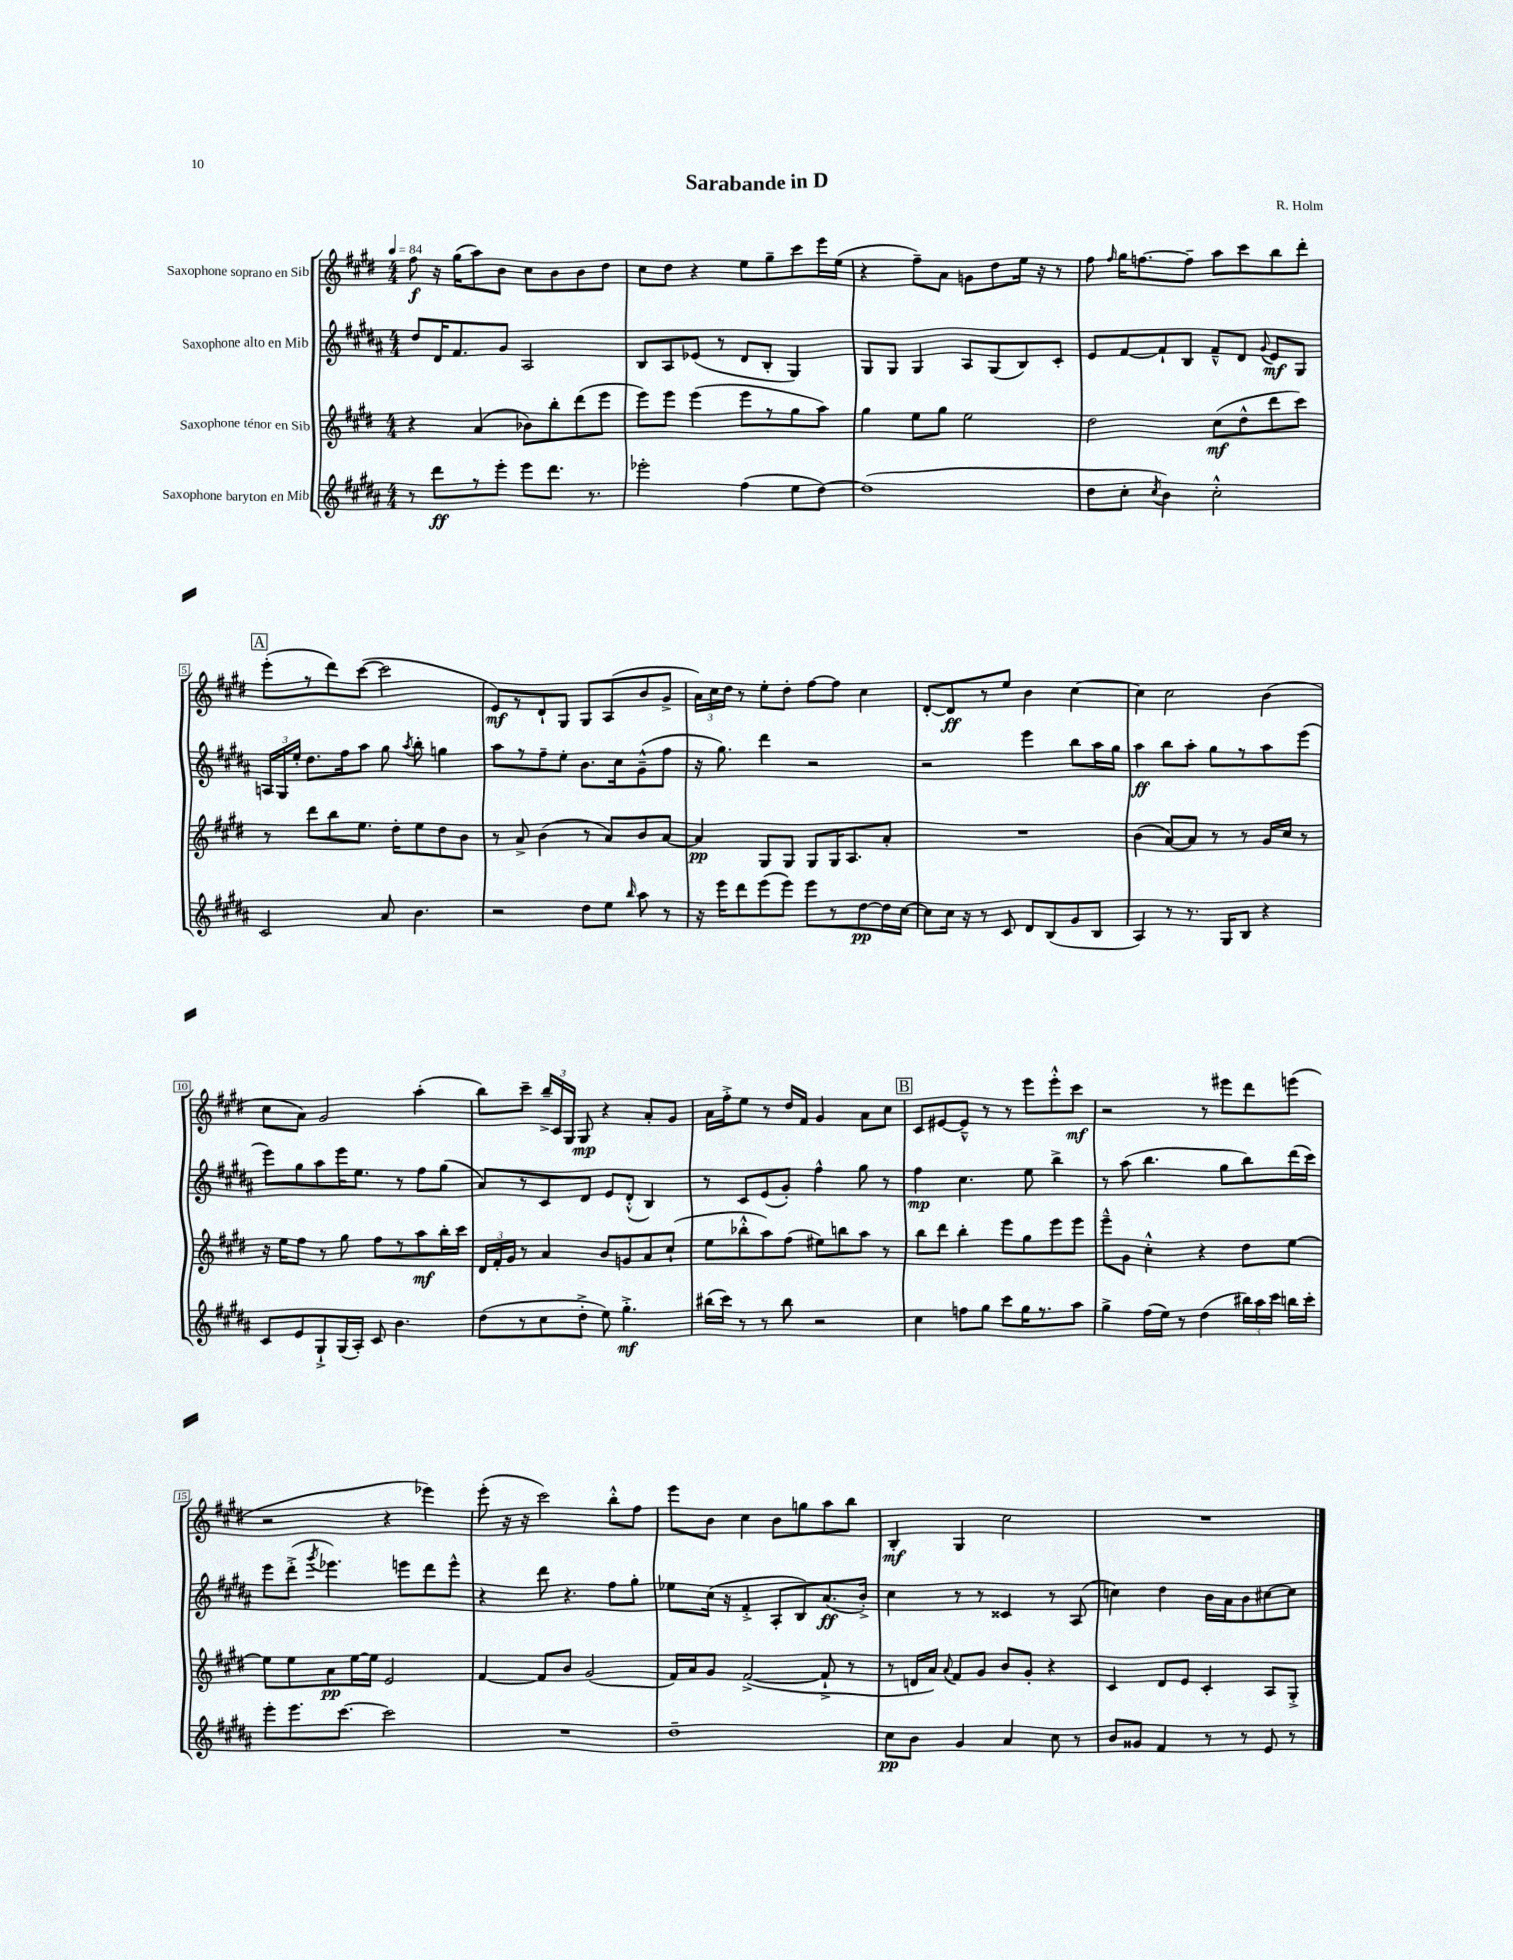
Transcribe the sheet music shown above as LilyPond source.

\header { title = "Sarabande in D" composer = "R. Holm" }
<<
\new StaffGroup <<
\new Staff = "s0" \with { instrumentName = "Saxophone soprano en Sib" } {
    \clef treble \key e \major \numericTimeSignature \time 4/4 \tempo 4 = 84
    \autoBeamOff fis''8\f r16 gis''16[( a''8) b'8] cis''8[ b'8 b'8 dis''8] |
    cis''8[ dis''8] r4 e''8[ gis''8-- cis'''8 e'''16 e''16]( |
    r4 fis''8[--) a'8] g'8[ dis''8 e''16] r16 r8 |
    fis''8 \grace { fis''16 } gis''16[ f''8.~ f''8]-- a''8[ cis'''8 b''8 dis'''8]-. |
    \mark \markup { \box "A" } e'''8[-.( r8 dis'''8) cis'''8]~( cis'''2 |
    e'8[\mf) r8 dis'8-! gis8] gis8[ a8( b'8 gis'8]-> |
    \tuplet 3/2 { a'16[) cis''16 dis''16] } r8 e''8[-. dis''8]-. fis''8[~ fis''8] cis''4 |
    dis'8[~-. dis'8\ff r8 e''8] b'4 cis''4~ |
    cis''4 cis''2 b'4( |
    cis''8[ a'8]) gis'2 a''4-.( |
    b''8[) cis'''8]-- \tuplet 3/2 { b''16[---> cis'16 gis16] } gis8\mp r4 a'8[-. gis'8] |
    a'16[ fis''16-.-> e''8] r8 dis''16[ fis'16] gis'4 a'8[ cis''8] |
    \mark \markup { \box "B" } cis'8[ eis'8~ eis'8]---^ r8 r8 e'''8[ e'''8-.-^ cis'''8]\mf |
    r2 r8 eis'''8[ dis'''8 e'''8]( |
    r2 r4 ees'''4) |
    e'''8-.( r16 r16 cis'''2) b''8[-.-^ fis''8] |
    e'''8[ b'8] cis''4 b'8[ g''8 a''8 b''8] |
    b4-.\mf gis4 cis''2 |
    R1 \bar "|." |
}
\new Staff = "s1" \with { instrumentName = "Saxophone alto en Mib" } {
    \clef treble \key b \major \numericTimeSignature \time 4/4
    \autoBeamOff dis''8[ dis'16 fis'8. gis'8] ais2 |
    b8[ ais8 ees'8]( r8 dis'8[ b8]-. gis4) |
    gis8[ gis8] gis4 ais8[ gis8( b8) cis'8]-. |
    e'8[ fis'8~ fis'8-! b8] fis'8[---^ dis'8] \appoggiatura { gis'8 } e'8[\mf gis8] |
    \mark \markup { \box "A" } \tuplet 3/2 { a16[ gis16 e''16]-. } dis''8.[ fis''16 ais''8] gis''8 \acciaccatura { ais''8 } b''8-. g''4 |
    ais''8[ r8 fis''8-- e''8]-. b'8.[ cis''16 gis'8---^( fis''8] |
    r16 gis''8.) dis'''4 r2 |
    r2 e'''4 b''8[ ais''16 gis''16] |
    ais''4\ff b''8[ ais''8]-. gis''8[ r8 ais''8 e'''8]( |
    e'''8[) gis''8 ais''8 e'''16 e''8.] r8 fis''8[ gis''8]( |
    ais'8[) r8 cis'8 dis'8] e'8[ dis'8]-.-^( b4) |
    r8 cis'8[ e'8( gis'8]-.) fis''4-^ gis''8 r8 |
    \mark \markup { \box "B" } fis''4\mp cis''4. e''8 b''4-> |
    r8 ais''8( b''4. gis''8[ b''8) dis'''16( cis'''16]) |
    e'''8[ dis'''8]-.->( \acciaccatura { gis'''8 } ees'''4.) e'''8[ dis'''8 e'''8]-^ |
    r4 dis'''8 r4. fis''8[ gis''8]-. |
    ees''8[ cis''16]( r16 fis'4-.-> ais8[-. b8) ais'8.\ff( b'16]-.->) |
    cis''4 r8 r8 cisis'4 r8 ais8( |
    c''4) dis''4 b'16[ ais'16 b'8 cis''8~ cis''8] \bar "|." |
}
\new Staff = "s2" \with { instrumentName = "Saxophone ténor en Sib" } {
    \clef treble \key e \major \numericTimeSignature \time 4/4
    \autoBeamOff r4 a'4( bes'8[) b''8-. dis'''8( e'''8] |
    e'''8[) e'''8] e'''4( e'''8[ r8 gis''8 a''8]) |
    gis''4 e''8[ gis''8] e''2 |
    dis''2 cis''8[\mf( dis''8-^ dis'''8 cis'''8]) |
    \mark \markup { \box "A" } r8 dis'''8[ b''8 e''8.] dis''16[-. e''8 dis''8 b'8] |
    r8 a'8-> b'4( r8 a'8[) b'8 a'8]~ |
    a'4\pp gis8[ gis8] gis8[ gis16 a8. a'8]-. |
    R1 |
    b'4( a'8[~) a'8] r8 r8 gis'16[ cis''16] r8 |
    r16 e''16[ fis''8] r8 gis''8 fis''8[ r8 a''8\mf b''16-. cis'''16] |
    \tuplet 3/2 { dis'16[ fis'16-. gis'16] } r8 a'4 b'8[ g'8 a'8 cis''8]-!( |
    e''8[ bes''8-.-^ a''8) fis''8]( eis''8[) b''8 a''8] r8 |
    \mark \markup { \box "B" } b''8[ dis'''8] b''4-. e'''8[ gis''8 e'''8 e'''8] |
    e'''8[---^ gis'8] cis''4-.-^ r4 dis''8[ e''8]~ |
    e''8[ e''8 a'8\pp e''16~ e''16] e'2 |
    fis'4~ fis'8[ b'8] gis'2( |
    fis'16[) a'16 gis'8] fis'2~->( fis'8-!-> r8 |
    r8 d'16[ a'16]) \appoggiatura { a'8 } fis'8[ gis'8] b'8[ gis'8]-. r4 |
    cis'4 dis'8[ e'8] cis'4-. a8[ gis8]-.-> \bar "|." |
}
\new Staff = "s3" \with { instrumentName = "Saxophone baryton en Mib" } {
    \clef treble \key b \major \numericTimeSignature \time 4/4
    \autoBeamOff r8 dis'''8[\ff r8 e'''8]-. e'''8[ dis'''8.] r8. |
    ees'''2-. fis''4( e''8[ dis''8]~) |
    dis''1( |
    dis''8[ cis''8]-. \acciaccatura { cis''8 } b'4) cis''2-.-^ |
    \mark \markup { \box "A" } cis'2 ais'8 b'4. |
    r2 dis''8[ e''8] \grace { b''16 } ais''8 r8 |
    r16 e'''16[ dis'''8 e'''8( e'''8]) e'''8[ r8 dis''8~\pp dis''16 cis''16]~ |
    cis''8[ cis''16] r16 r8 cis'8 dis'8[ b8( gis'8 b8] |
    ais4) r8 r8. gis16[ b8] r4 |
    cis'8[ e'8 gis8-!-> gis16( ais16]-.) cis'8 b'4. |
    dis''8[( r8 cis''8 dis''8]-.-> e''8) gis''4.-.->\mf |
    bis''16[( cis'''16]) r8 r8 bis''8 r2 |
    \mark \markup { \box "B" } cis''4 f''8[ gis''8] cis'''8[ gis''16 r8. ais''8] |
    gis''4-> fis''16[( e''16]) r8 dis''4( \tuplet 3/2 { bis''16[) ais''16 cis'''16] } b''16[ cis'''16]-. |
    e'''8[-. e'''8. cis'''8.]~ cis'''2 |
    R1 |
    dis''1-- |
    cis''8[\pp b'8] gis'4 ais'4 cis''8 r8 |
    b'8[ gisis'8] fis'4 r8 r8 e'8 r8 \bar "|." |
}
>>
>>
\layout { \context { \Score \override BarNumber.stencil = #(make-stencil-boxer 0.1 0.3 ly:text-interface::print) } }
